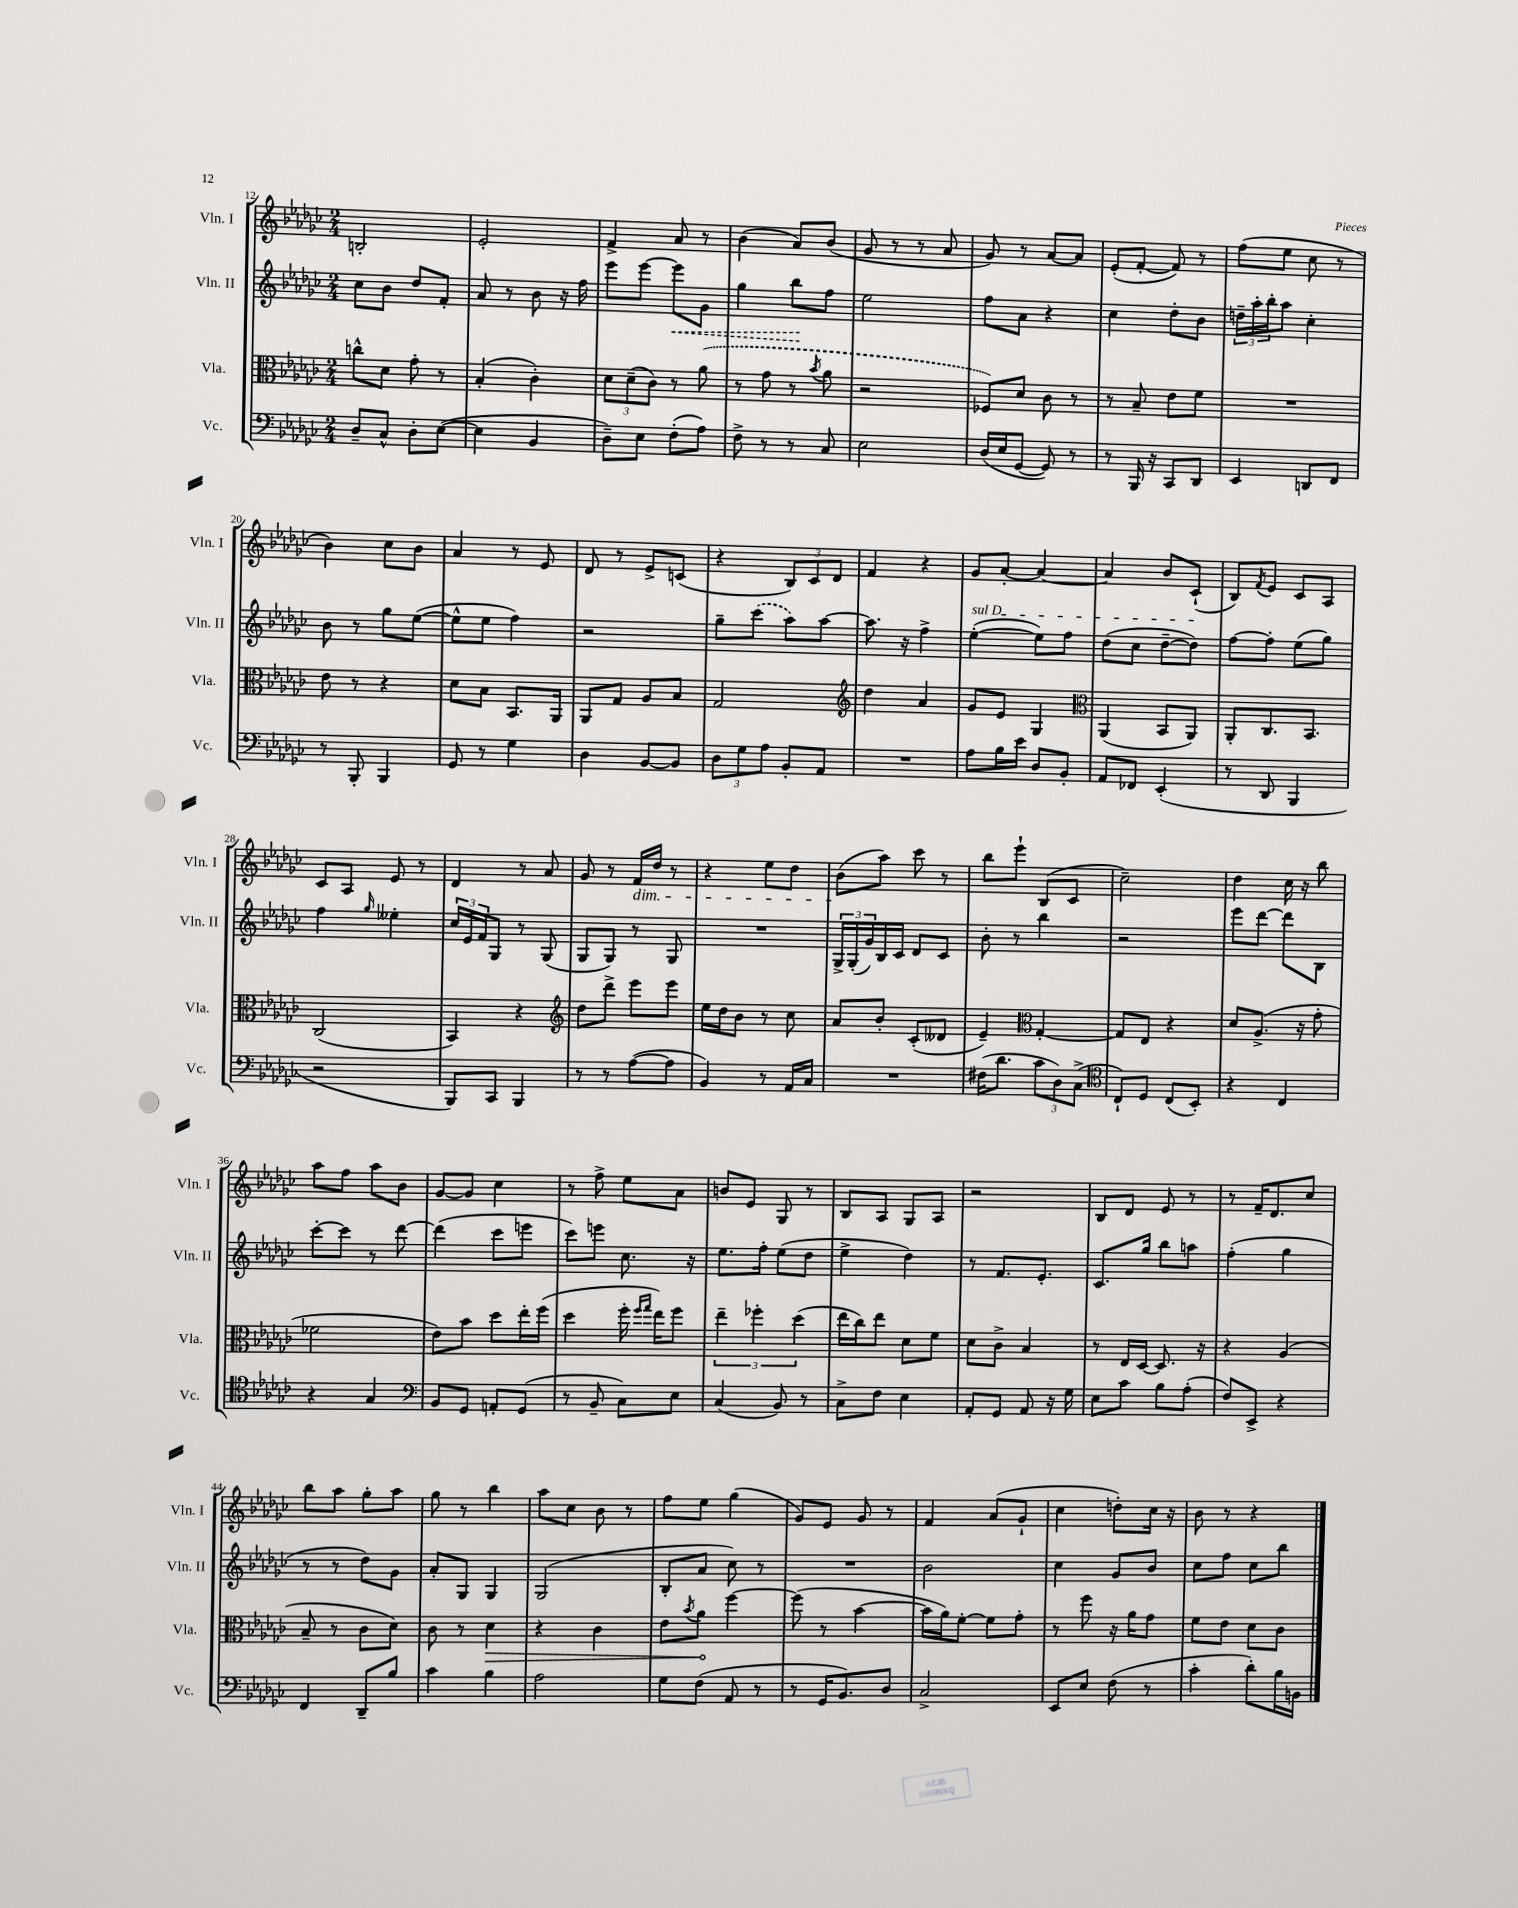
<<
\new StaffGroup <<
\new Staff = "s0" \with { instrumentName = "Vln. I" shortInstrumentName = "Vln. I" } {
    \clef treble \key ges \major \numericTimeSignature \time 2/4
    b2-. |
    ees'2-. |
    f'4-> aes'8 r8 |
    bes'4( aes'8) bes'8( |
    ges'8 r8 r8 aes'8 |
    ges'8) r8 aes'8~ aes'8 |
    ees'8-.( f'8~-. f'8) r8 |
    f''8( ees''8 ces''8 r8 |
    bes'4) ces''8 bes'8 |
    aes'4 r8 ees'8 |
    des'8 r8 ees'8-> c'8( |
    r4 \tuplet 3/2 { bes8) ces'8 des'8 } |
    f'4 r4 |
    ges'8 aes'8~-. aes'4~ |
    aes'4 bes'8 ces'8-!( |
    bes8) \acciaccatura { f'8 } ees'8 ces'8 aes8 |
    ces'8 aes8 ees'8 r8 |
    des'4 r8 aes'8 |
    ges'8 r8 f'16\dim des''16 r8 |
    r4 ees''8 des''8 |
    bes'8\!( aes''8) ces'''8 r8 |
    bes''8 ees'''8-! bes8( ces'8 |
    ces''2--) |
    des''4 ces''16 r16 bes''8 |
    aes''8 f''8 aes''8 bes'8 |
    ges'8~ ges'8 ces''4 |
    r8 f''8-> ees''8 aes'8 |
    b'8 ees'8 ges8 r8 |
    bes8 aes8 ges8 aes8 |
    r2 |
    bes8 des'8 ees'8 r8 |
    r8 f'16-- des'8. ces''8 |
    bes''8 aes''8 ges''8-. aes''8 |
    ges''8 r8 bes''4 |
    aes''8 ces''8 bes'8 r8 |
    f''8 ees''8 ges''4( |
    ges'8) ees'8 ges'8 r8 |
    f'4 aes'8( ges'8-! |
    ces''4 d''8-.) ces''16 r16 |
    bes'8 r8 r4 \bar "|." |
}
\new Staff = "s1" \with { instrumentName = "Vln. II" shortInstrumentName = "Vln. II" } {
    \clef treble \key ges \major \numericTimeSignature \time 2/4
    ces''8 bes'8 des''8 f'8-. |
    aes'8 r8 bes'8 r16 f''16 |
    ees'''8 ees'''8~ \once \override Hairpin.style = #'dashed-line ees'''8\< ges'8 |
    ges''4 bes''8\! f''8 |
    ees''2 |
    f''8 aes'8 r4 |
    ces''4 des''8-. bes'8 |
    \tuplet 3/2 { d''16-- aes''16-. bes''16-. } aes''8 ces''4-. |
    bes'8 r8 ges''8 ees''8~( |
    ees''8-^ ees''8 f''4) |
    r2 |
    ges''8-- \once \slurDashed ces'''8( aes''8) aes''8~ |
    aes''8. r16 f''4-> |
    \once \override TextSpanner.bound-details.left.text = \markup { \italic "sul D" } ees''4~-.\startTextSpan( ees''8) f''8 |
    des''8( ces''8 des''8~-- des''8\stopTextSpan) |
    f''8~ f''8-. ees''8( ges''8) |
    f''4 \grace { ges''16 } eeses''4-. |
    \tuplet 3/2 { ces''16 ees'16 f'16 } ges8 r8 ges8( |
    ges8 ges8) r8 ges8 |
    R2 |
    \tuplet 3/2 { ges16-> ges16-.( ges'16) } bes16 ces'16 des'8 ces'8 |
    bes'8-. r8 bes''4 |
    r2 |
    ees'''8 des'''8~ des'''8 bes8 |
    ces'''8~-. ces'''8 r8 des'''8~ |
    des'''4( ces'''8 e'''8 |
    ces'''8) e'''8 ces''8. r16 |
    ees''8. f''16-. ees''8( des''8 |
    ees''4-> des''4) |
    r8 f'8. ees'8.-. |
    ces'8. ges''16 bes''8 a''8 |
    f''4-.( ges''4 |
    r8 r8 des''8) ges'8 |
    aes'8-. ges8 ges4 |
    ges2( |
    bes8-. aes'8 ces''8) r8 |
    R2 |
    bes'2 |
    ces''4 ges'8 bes'8 |
    ces''8 f''8 ces''8 bes''8 \bar "|." |
}
\new Staff = "s2" \with { instrumentName = "Vla." shortInstrumentName = "Vla." } {
    \clef alto \key ges \major \numericTimeSignature \time 2/4
    c''8-^ des'8 ges'8-. r8 |
    bes4-.( ces'4-.) |
    \tuplet 3/2 { des'8 des'8--( ces'8) } r8 \once \slurDashed aes'8( |
    r8 ges'8 r8 \acciaccatura { bes'8 } aes'8 |
    r2 |
    fes8) des'8 ces'8 r8 |
    r8 bes8-- ees'8 f'8 |
    R2 |
    ees'8 r8 r4 |
    des'8 bes8 bes,8. aes,16 |
    aes,8 ges8 aes8 bes8 |
    ges2 |
    \clef treble des''4 aes'4 |
    ges'8 ees'8 ges4 |
    \clef alto aes,4( bes,8 aes,8) |
    aes,8-. ces8. bes,8. |
    ces2( |
    bes,4) r4 |
    \clef treble des''8 des'''8-> ees'''8 ees'''8 |
    ees''16 des''16 bes'8 r8 ces''8 |
    aes'8 bes'8-. ces'8-.( deses'8 |
    ees'4--) \clef alto ges4~-. |
    ges8 ees8 r4 |
    des'8 aes8.->( r16 ges'8-. |
    fes'2 |
    ees'8) bes'8 des''8 ees''16-. f''16( |
    des''4 f''16-. \grace { f''16 ges''16 } ees''16) f''8 |
    \tuplet 3/2 { ees''4-- fes''4-. des''4( } |
    ees''16 ces''16) ees''8 des'8 f'8 |
    des'8 ces'8-> bes4 |
    r8 ees16 des16~ des8. r16 |
    r4 aes4( |
    bes8-- r8 ces'8 des'8) |
    ces'8 r8 \once \override Hairpin.circled-tip = ##t des'4\> |
    r4 ces'4 |
    ees'8 \acciaccatura { bes'8 } aes'8\! f''4~ |
    f''8( r8 bes'4~ |
    bes'16 aes'16) f'8~-. f'8 ges'8-. |
    r8 f''8 r16 aes'16 ges'8 |
    f'8 ees'8 des'8 ces'8 \bar "|." |
}
\new Staff = "s3" \with { instrumentName = "Vc." shortInstrumentName = "Vc." } {
    \clef bass \key ges \major \numericTimeSignature \time 2/4
    des8-- ces8-^ des8-. ees8~( |
    ees4 bes,4 |
    des8--) ees8 f8-.( aes8) |
    f8-> r8 r8 ces8 |
    ees2 |
    des16( ees16 ges,8~ ges,8) r8 |
    r8 bes,,16 r16 ces,8 des,8 |
    ees,4 d,8 f,8 |
    r8 bes,,8-. bes,,4 |
    ges,8 r8 ges4 |
    des4 bes,8~ bes,8 |
    \tuplet 3/2 { des8 ges8 aes8 } bes,8-. aes,8 |
    R2 |
    aes8 bes16 ees'16 des8 bes,8-. |
    aes,8 fes,8 ees,4-.( |
    r8 des,8 bes,,4 |
    r2 |
    bes,,8) ces,8 bes,,4 |
    r8 r8 aes8~( aes8 |
    bes,4) r8 aes,16 ces16 |
    R2 |
    fis16( des'8. \tuplet 3/2 { ces'8 des8) ces8->( } |
    \clef tenor ces8-!) des8 ces8( bes,8-.) |
    r4 ces4 |
    r4 ges4 |
    \clef bass bes,8 ges,8 a,8-. ges,8( |
    r8 bes,8-- ces8) ees8 |
    ces4( bes,8) r8 |
    ces8-> f8 ees4 |
    aes,8-. ges,8 aes,8 r16 ges16 |
    ees8 ces'8 bes8 aes8-.( |
    f8) ees,8-> r4 |
    f,4 des,8-- bes8 |
    ces'4 bes4 |
    aes2 |
    ges8 f8( aes,8 r8 |
    r8 ges,16 bes,8.) des8 |
    ces2-> |
    ees,8 ees8 f8( r8 |
    ces'4-. des'8-.) bes16 b,16 \bar "|." |
}
>>
>>
\layout { \context { \Score currentBarNumber = #12 } }
